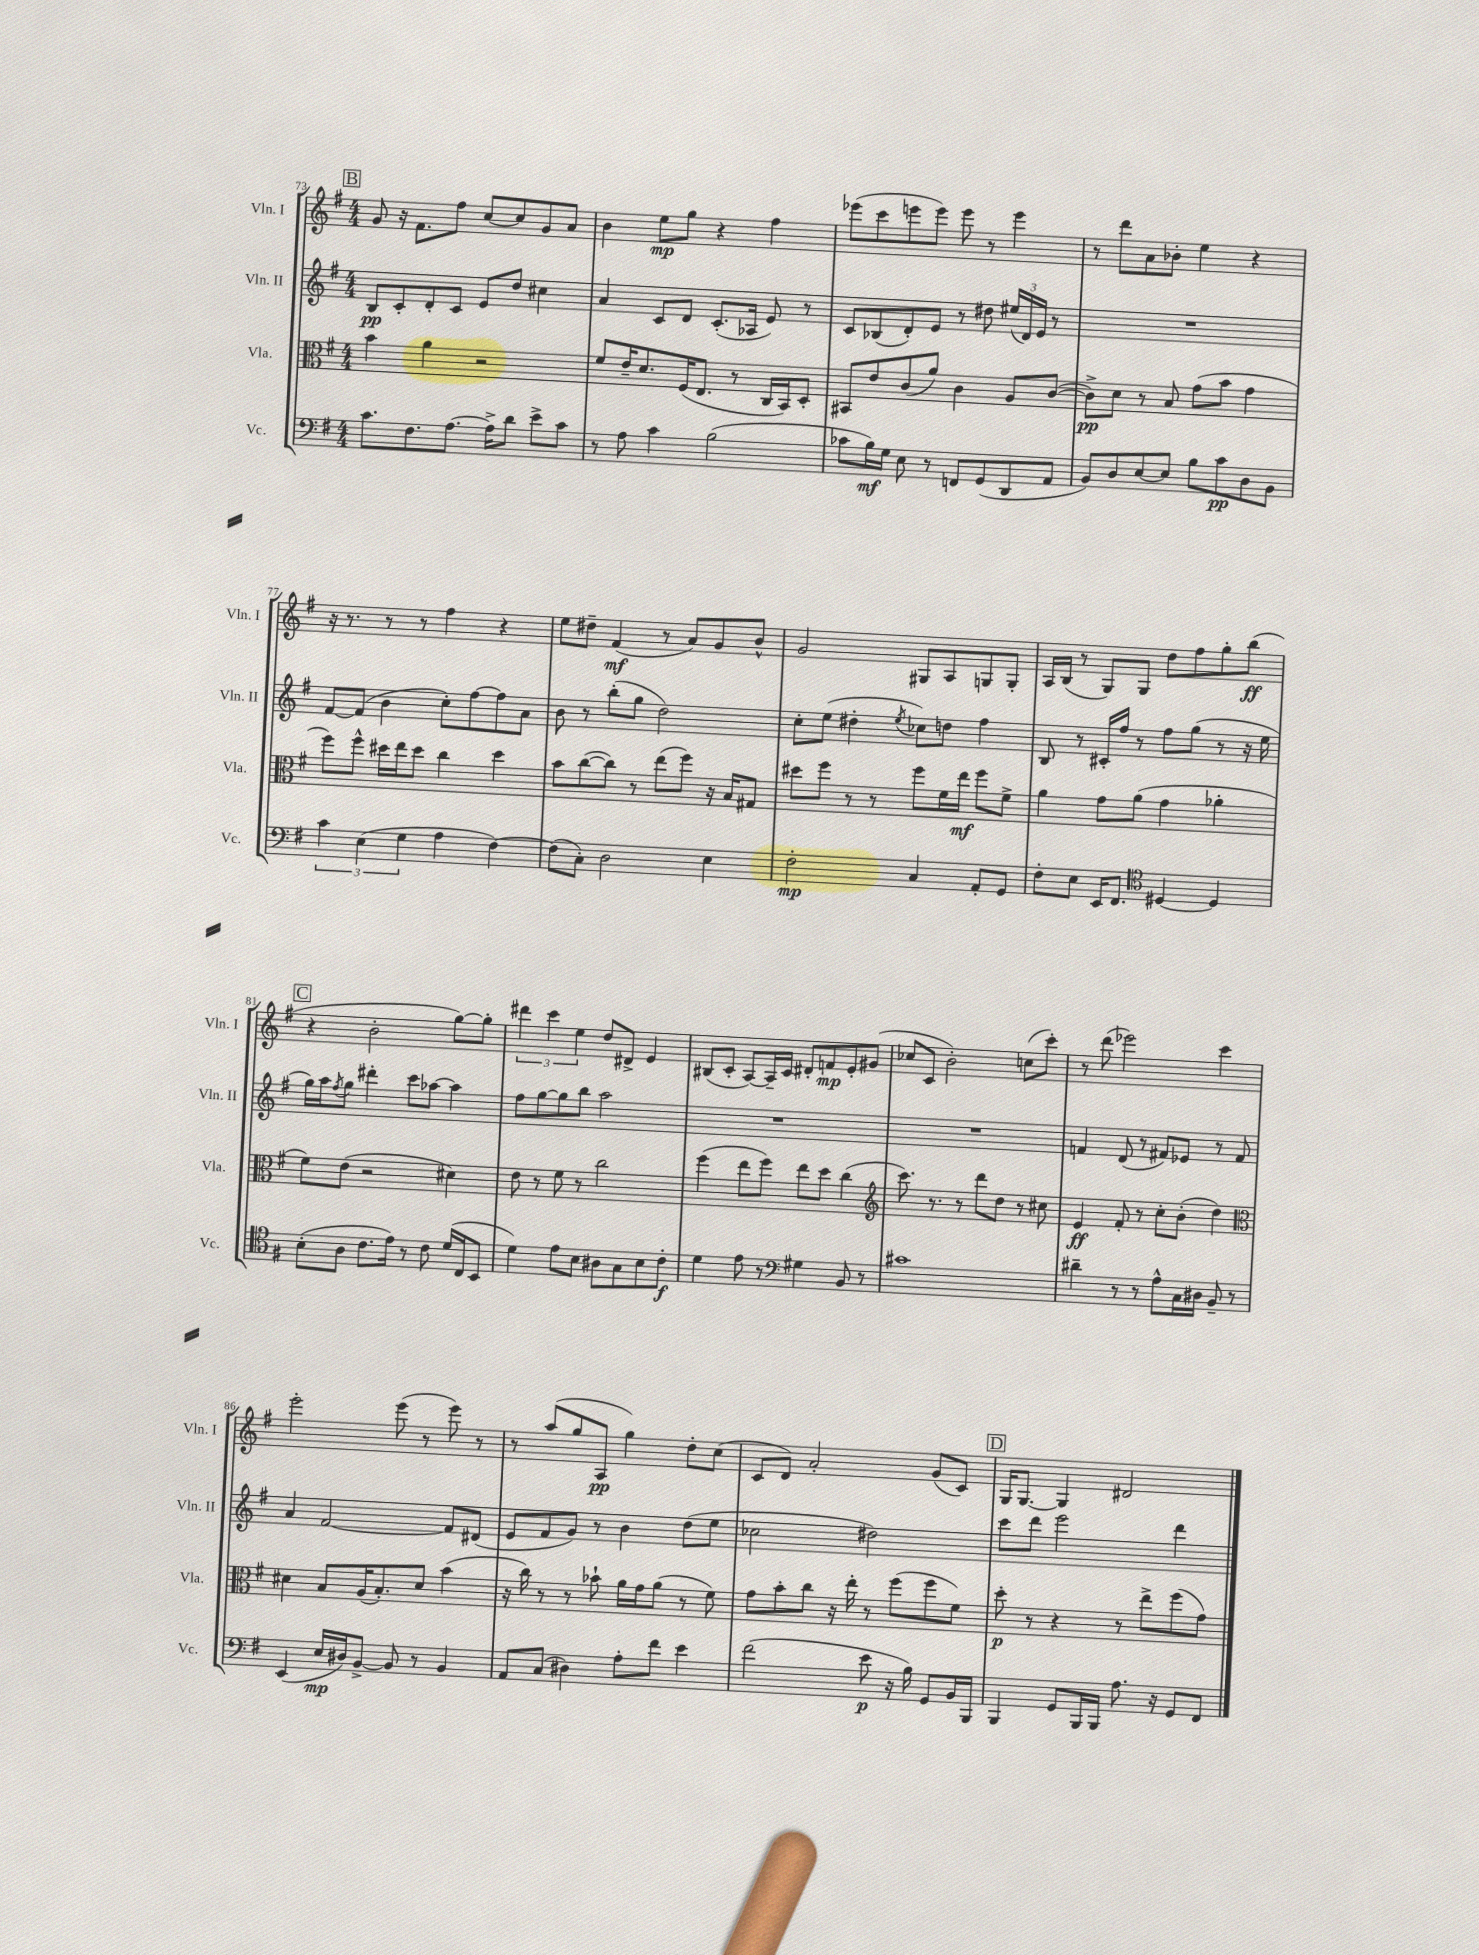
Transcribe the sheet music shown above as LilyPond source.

<<
\new StaffGroup <<
\new Staff = "s0" \with { instrumentName = "Vln. I" shortInstrumentName = "Vln. I" } {
    \clef treble \key g \major \numericTimeSignature \time 4/4
    \mark \markup { \box "B" } g'8 r16 fis'8. fis''8 c''8~ c''8 g'8 a'8 |
    b'4 e''8\mp g''8 r4 fis''4 |
    ees'''8( c'''8 e'''8 e'''8) e'''8 r8 e'''4 |
    r8 d'''8 a'8 bes'8-. e''4 r4 |
    r16 r8. r8 r8 fis''4 r4 |
    e''8 dis''8-- fis'4\mf( r8 a'8) g'8 b'8-^ |
    g'2 gis8 a8 g8 g8-. |
    a16 b16( r8 g8) g8 d''8 fis''8 g''8-. b''8\ff( |
    \mark \markup { \box "C" } r4 b'2-. g''8~) g''8-. |
    \tuplet 3/2 { dis'''4 c'''4 e''4 } d''8 dis'8-> e'4 |
    bis8( c'8-. a8~) a16-- c'16 dis'8-. f'8\mp e'8-. gis'8( |
    ces''8 c'8 b'2-.) c''8( c'''8-.) |
    r8 d'''8( ees'''2) c'''4 |
    e'''2-. e'''8( r8 e'''8) r8 |
    r8 a''8( g''8 a8\pp g''4) d''8-. c''8( |
    c'8 d'8) a'2-. g'8( c'8) |
    \mark \markup { \box "D" } g16 g8.~ g4 dis'2 \bar "|." |
}
\new Staff = "s1" \with { instrumentName = "Vln. II" shortInstrumentName = "Vln. II" } {
    \clef treble \key g \major \numericTimeSignature \time 4/4
    \mark \markup { \box "B" } b8\pp c'8-. d'8-. c'8 e'8 d''8 cis''4 |
    a'4 c'8 d'8 c'8.-.( aes16 e'8) r8 |
    c'8 bes8( d'8-.) e'8 r8 dis''8 \tuplet 3/2 { eis''16( d'16) e'16 } r8 |
    R1 |
    fis'8~ fis'8( b'4 c''8-.) fis''8~ fis''8 a'8 |
    b'8 r8 b''8-.( g''8 d''2) |
    c''8-. e''8( dis''4-. \acciaccatura { e''8 } ces''8) d''8 fis''4 |
    b8 r8 cis'16-. fis''16 r8 fis''8 g''8( r8 r16 e''16 |
    \mark \markup { \box "C" } g''16) a''16 \acciaccatura { fis''8 } g''8 dis'''4-. c'''8 aes''8~ aes''4 |
    fis''8 g''8~ g''8 b''8 a''2 |
    R1 |
    R1 |
    f'4 d'8( r8 fis'8) ees'8 r8 fis'8 |
    a'4 fis'2~ fis'8 dis'8( |
    e'8 fis'8 g'8) r8 b'4 d''8( e''8 |
    ces''2 dis''2) |
    \mark \markup { \box "D" } c'''8 d'''8 e'''2 d'''4 \bar "|." |
}
\new Staff = "s2" \with { instrumentName = "Vla." shortInstrumentName = "Vla." } {
    \clef alto \key g \major \numericTimeSignature \time 4/4
    \mark \markup { \box "B" } b'4 a'4 r2 |
    fis'8 e'16-- d'8. fis16( e8. r8 c16 b,16) d8-. |
    bis,8 e'8 c'8( a'8) c'4 a8 c'8~( |
    c'8->\pp) d'8 r8 b8 g'8( b'8 g'4 |
    fis''8) fis''8-^ dis''16 e''16 dis''8 c''4 dis''4 |
    b'8 c''8~( c''8) r8 e''8( fis''8) r16 b16 gis8 |
    dis''8 fis''8 r8 r8 fis''8 fis'16 e''16\mf fis''8 fis'8-> |
    a'4 g'8 a'8( g'4 aes'4-. |
    \mark \markup { \box "C" } fis'8) e'8( r2 dis'4) |
    e'8 r8 fis'8 r8 c''2 |
    fis''4( e''8 fis''8) e''8 d''8 c''4( |
    \clef treble c'''8.) r8. r8 d'''8 d''8 r8 cis''8 |
    e'4\ff fis'8-. r8 c''8-. b'8-.( d''4) |
    \clef alto dis'4 b8 a16( b8.-.) dis'8 b'4( |
    r16 c''16) r8 r8 bes'8-! a'16 g'16 a'8( r8 fis'8) |
    g'8 b'8-. c''8 r16 e''16-. r8 fis''8( fis''8 fis'8) |
    \mark \markup { \box "D" } d''8-.\p r8 r4 r8 e''8-> fis''8( g'8) \bar "|." |
}
\new Staff = "s3" \with { instrumentName = "Vc." shortInstrumentName = "Vc." } {
    \clef bass \key g \major \numericTimeSignature \time 4/4
    \mark \markup { \box "B" } c'8. fis8. a8.~ a16-> d'8 e'8-> c'8 |
    r8 a8 c'4 b2( |
    ces'8 b16\mf) g16 e8 r8 f,8 g,8( d,8 a,8 |
    b,8) d8 e8~ e8 b8 c'8\pp d8 b,8 |
    \tuplet 3/2 { c'4 e4( g4 } a4 fis4~) |
    fis8( c8-.) d2 e4 |
    fis2-.\mp c4 a,8-. g,8 |
    fis8-. e8 e,16 fis,8. \clef tenor dis4~ dis4 |
    \mark \markup { \box "C" } b8-.( a8 c'8. e'16) r8 c'8 d'16( c16 b,8 |
    d'4) e'8 b8 ais8 g8 b8 c'8-.\f |
    d'4 e'8 r8 \clef bass gis4 b,8 r8 |
    cis'1 |
    dis'4-- r8 r8 a8-^ c16 dis16 b,8-- r8 |
    e,4( e16\mp dis16) b,8~-> b,8 r8 b,4 |
    a,8 c8( dis4) a8-. fis'8 e'4 |
    fis'2( e'8\p r16 b16) g,8 b,16 b,,16 |
    \mark \markup { \box "D" } b,,4 g,8 b,,16 b,,16 a8. r16 g,8 fis,8 \bar "|." |
}
>>
>>
\layout { \context { \Score currentBarNumber = #73 } }
